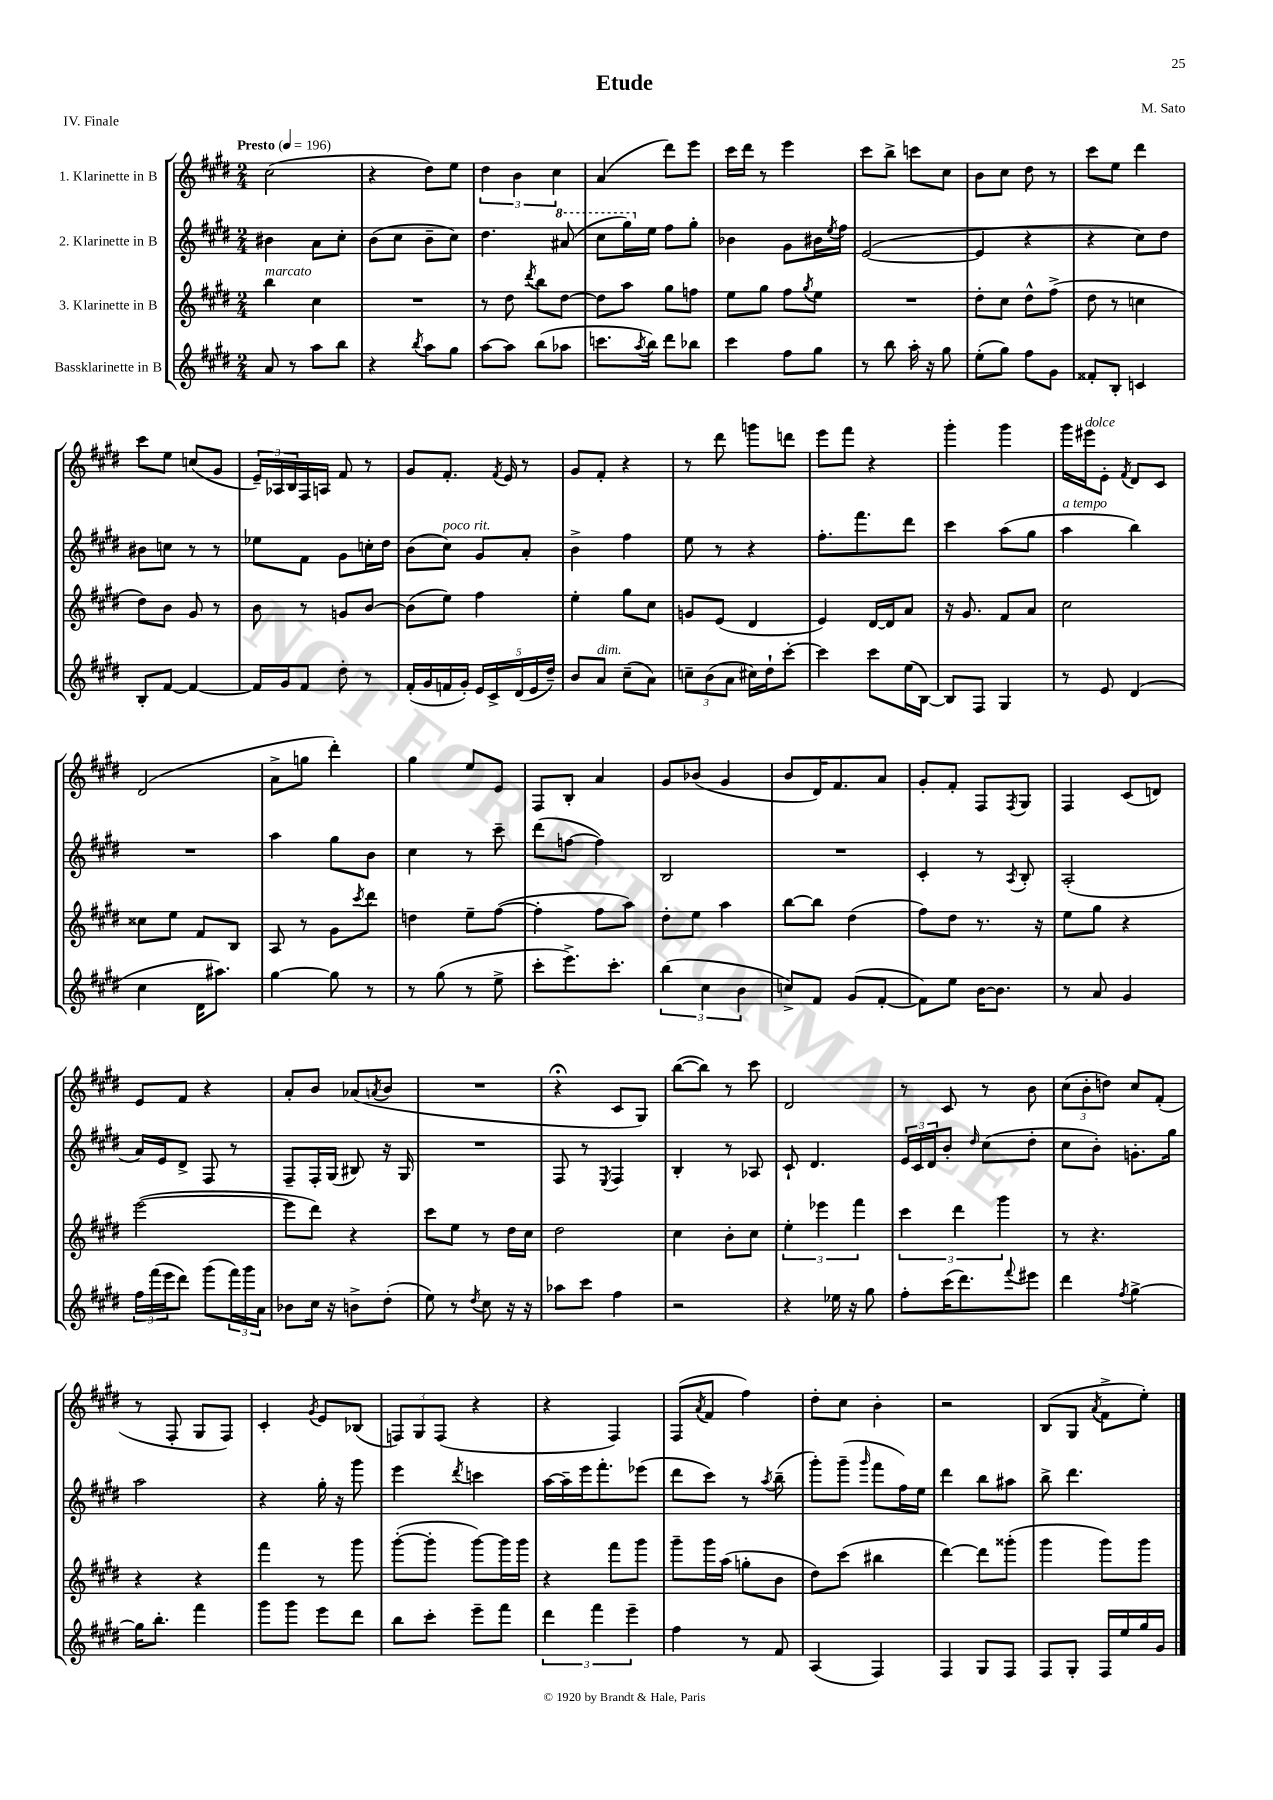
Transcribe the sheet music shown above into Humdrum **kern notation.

**kern	**kern	**kern	**kern
*staff4	*staff3	*staff2	*staff1
*clefG2	*clefG2	*clefG2	*clefG2
*k[f#c#g#d#]	*k[f#c#g#d#]	*k[f#c#g#d#]	*k[f#c#g#d#]
*M2/4	*M2/4	*M2/4	*M2/4
*MM196	*MM196	*MM196	*MM196
8a	4bb	4b#	(2cc#
8r	.	.	.
8aa	4cc#	8a	.
8bb	.	8cc#'	.
=	=	=	=
4r	2r	(8b	4r
.	.	8cc#	.
8qbb	.	.	.
8aa	.	8b~	8dd#)
8gg#	.	8cc#)	8ee
=	=	=	=
[8aa	8r	4.dd#	6dd#
8aa]	8dd#	.	.
.	.	.	6b
.	8qddd#	.	.
(8bb	8bb	.	.
.	.	.	6cc#
8aa-	[8dd#	(8aa#	.
=	=	=	=
8.ccc	8dd#]	8ccc#	(4a
.	8aa	16ggg#)	.
8qaa	.	.	.
16bb)	.	16ee	.
8ddd#	8gg#	8ff#	8ddd#)
8bb-	8ff	8gg#'	8eee
=	=	=	=
4ccc#	8ee	4b-	16ccc#
.	.	.	16ddd#
.	8gg#	.	8r
8ff#	8ff#	8g#	4eee
.	8qgg#	.	.
8gg#	8ee	16b#	.
.	.	8qee	.
.	.	16ff#	.
=	=	=	=
8r	2r	([2e	8ccc#
8bb	.	.	8bb^
16aa'	.	.	8ccc
16r	.	.	.
8gg#	.	.	8cc#
=	=	=	=
(8ee'	8dd#'	4e]	8b
8gg#)	8cc#	.	8cc#
8ff#	8dd#^^	4r	8dd#
8g#	(8ff#^	.	8r
=	=	=	=
8f##'	8dd#	4r	8ccc#
8B'	8r	.	8ee
4c	4cc	8cc#)	4ddd#
.	.	8dd#	.
=	=	=	=
8B'	8dd#)	8b#	8ccc#
[8f#	8b	8cc	8ee
4f#_	8g#	8r	(8cc
.	8r	8r	8g#
=	=	=	=
16f#]	8b	8ee-	24e~)
.	.	.	24A-
16g#	.	.	.
.	.	.	24B
8f#	8r	8f#	16F#
.	.	.	16A
8dd#'	8g	8g#	8f#
8r	[8b	16cc'	8r
.	.	16dd#	.
=	=	=	=
(16f#'	(8b]	(8b	8g#
16g#	.	.	.
16f	8ee)	8cc#)	8.f#'
16g#')	.	.	.
20e	4ff#	8g#	.
20c#^	.	.	.
.	.	.	8qf#
.	.	.	16e
(20d#	.	.	.
.	.	8a'	8r
20e	.	.	.
20dd#~)	.	.	.
=	=	=	=
8b	4ee'	4b^	8g#
8a	.	.	8f#'
(8cc#~	8gg#	4ff#	4r
8a)	8cc#	.	.
=	=	=	=
12cc~	8g	8ee	8r
(12b	.	.	.
.	(8e	8r	8ddd#
12a	.	.	.
16cc#)	4d#	4r	8ggg
16dd#`	.	.	.
[8ccc#'	.	.	8ddd
=	=	=	=
4ccc#]	4e)	8.ff#'	8eee
.	.	.	8fff#
.	.	8.fff#	.
8ccc#	[16d#	.	4r
.	16d#]	.	.
(16ee	8a	8ddd#	.
[16B)	.	.	.
=	=	=	=
8B]	16r	4ccc#	4ggg#'
.	8.g#	.	.
8F#	.	.	.
4G#	8f#	(8aa	4ggg#
.	8a	8gg#	.
=	=	=	=
8r	2cc#	4aa	16ggg#
.	.	.	16eee#
8e	.	.	8e'
.	.	.	8qf#
(4d#	.	4bb)	8d#
.	.	.	8c#
=	=	=	=
4cc#	8cc##	2r	(2d#
.	8ee	.	.
16d#	8f#	.	.
8.aa#)	.	.	.
.	8B	.	.
=	=	=	=
[4gg#	8A	4aa	8a^
.	8r	.	8gg
8gg#]	8g#	8gg#	4ddd#')
.	8qccc#	.	.
8r	8ddd#	8b	.
=	=	=	=
8r	4dd	4cc#	4gg#
(8gg#	.	.	.
8r	8ee~	8r	8ee
8ee^	([8ff#	8ccc#~	8e
=	=	=	=
8ccc#'	4ff#']	(8ddd#	8F#
8.eee^)	.	[8ff	8B'
.	8ff#	4ff])	4a
8.ccc#'	.	.	.
.	8aa)	.	.
=	=	=	=
(6bb	8dd#'	2B	8g#
.	8ee	.	(8b-
6cc#	.	.	.
.	4aa	.	4g#
6b	.	.	.
=	=	=	=
8cc^)	[8bb	2r	8b
8f#	8bb]	.	16d#)
.	.	.	8.f#
(8g#	(4dd#	.	.
[8f#'	.	.	8a
=	=	=	=
8f#])	8ff#)	4c#'	8g#'
8ee	8dd#	.	8f#'
[16b	8.r	8r	8F#
8.b]	.	.	.
.	.	8qA	8qF#
.	.	8B'	8G#
.	16r	.	.
=	=	=	=
8r	8ee	(2A'	4F#
8a	8gg#	.	.
4g#	4r	.	(8c#
.	.	.	8d)
=	=	=	=
24ff#	([2eee	16a)	8e
(24fff#	.	.	.
.	.	16e	.
24eee	.	.	.
8ddd#)	.	8d#^	8f#
(8ggg#	.	8F#	4r
24fff#)	.	8r	.
24ggg#	.	.	.
24a	.	.	.
=	=	=	=
8b-	8eee]	8F#~	8a'
16cc#	8ddd#)	16F#'	8b
16r	.	(16G#	.
8b^	4r	8B#)	(8a-
.	.	.	8qa
(8dd#'	.	16r	8b
.	.	16G#	.
=	=	=	=
8ee)	8ccc#	2r	2r
8r	8ee	.	.
8qdd#	.	.	.
8cc#	8r	.	.
16r	16dd#	.	.
16r	16cc#	.	.
=	=	=	=
8aa-	2dd#	8F#	4r;
8ccc#	.	8r	.
.	.	8qE	.
4ff#	.	4F#	8c#
.	.	.	8G#)
=	=	=	=
2r	4cc#	4B'	([8bb
.	.	.	8bb])
.	8b'	8r	8r
.	8cc#	8A-	8ccc#
=	=	=	=
4r	6ee'	8c#`	2d#
.	.	4.d#	.
.	6eee-	.	.
16ee-	.	.	.
16r	.	.	.
.	6fff#	.	.
8gg#	.	.	.
=	=	=	=
8ff#'	6ccc#	24e	8r
.	.	24c#	.
.	.	24d#	.
(16ccc#	.	8b'	8c#
.	6ddd#	.	.
8.ddd#)	.	.	.
.	.	16qqdd#	.
.	.	(8cc#	8r
.	6ggg#	.	.
8qqfff#	.	.	.
8eee#	.	8dd#'	8b
=	=	=	=
4ddd#	8r	8cc#	(12cc#
.	.	.	12b'
.	4.r	8b')	.
.	.	.	12dd)
8qff#	.	.	.
[4gg#^	.	8.g'	8cc#
.	.	.	(8f#'
.	.	16gg#	.
=	=	=	=
16gg#]	4r	2aa	8r
8.bb'	.	.	.
.	.	.	8F#'
4fff#	4r	.	8G#
.	.	.	8F#)
=	=	=	=
8ggg#	4fff#	4r	4c#'
8ggg#	.	.	.
.	.	.	8qg#
8eee	8r	16gg#'	8e
.	.	16r	.
8ddd#	8ggg#	8ggg#	(8B-
=	=	=	=
8bb	([8ggg#'	4eee	12F)
.	.	.	12G#
8ccc#'	8ggg#']	.	.
.	.	.	(12F
.	.	8qddd#	.
8eee~	[8ggg#)	4ccc	4r
8fff#	16ggg#]	.	.
.	16ggg#	.	.
=	=	=	=
6ddd#	4r	[16aa	4r
.	.	16aa~]	.
.	.	16eee	.
6fff#	.	.	.
.	.	8.fff#'	.
.	8fff#	.	4F#)
6eee~	.	.	.
.	8ggg#	(8eee-	.
=	=	=	=
4ff#	8ggg#~	8ddd#	(8F#
.	.	.	8qa
.	16ggg#	8ccc#)	8f#
.	(16aa	.	.
8r	8gg'	8r	4ff#)
.	.	8qaa	.
8f#	8b	(8bb~	.
=	=	=	=
(4A	8dd#)	8ggg#')	8dd#'
.	(8ccc#	(8ggg#~	8cc#
.	.	16qqggg#	.
4F#)	4bb#	8fff#	4b'
.	.	16ff#)	.
.	.	16ee	.
=	=	=	=
4F#	[4ddd#)	4ddd#	2r
8G#	8ddd#]	8bb	.
8F#	(8ggg##'	8aa#	.
=	=	=	=
8F#	4ggg#	8bb^	(8B
8G#'	.	4.ddd#	8G#
.	.	.	8qa
16F#	8ggg#)	.	8f#^
16ee	.	.	.
16gg#	8ggg#	.	8ee')
16g#	.	.	.
==	==	==	==
*-	*-	*-	*-
